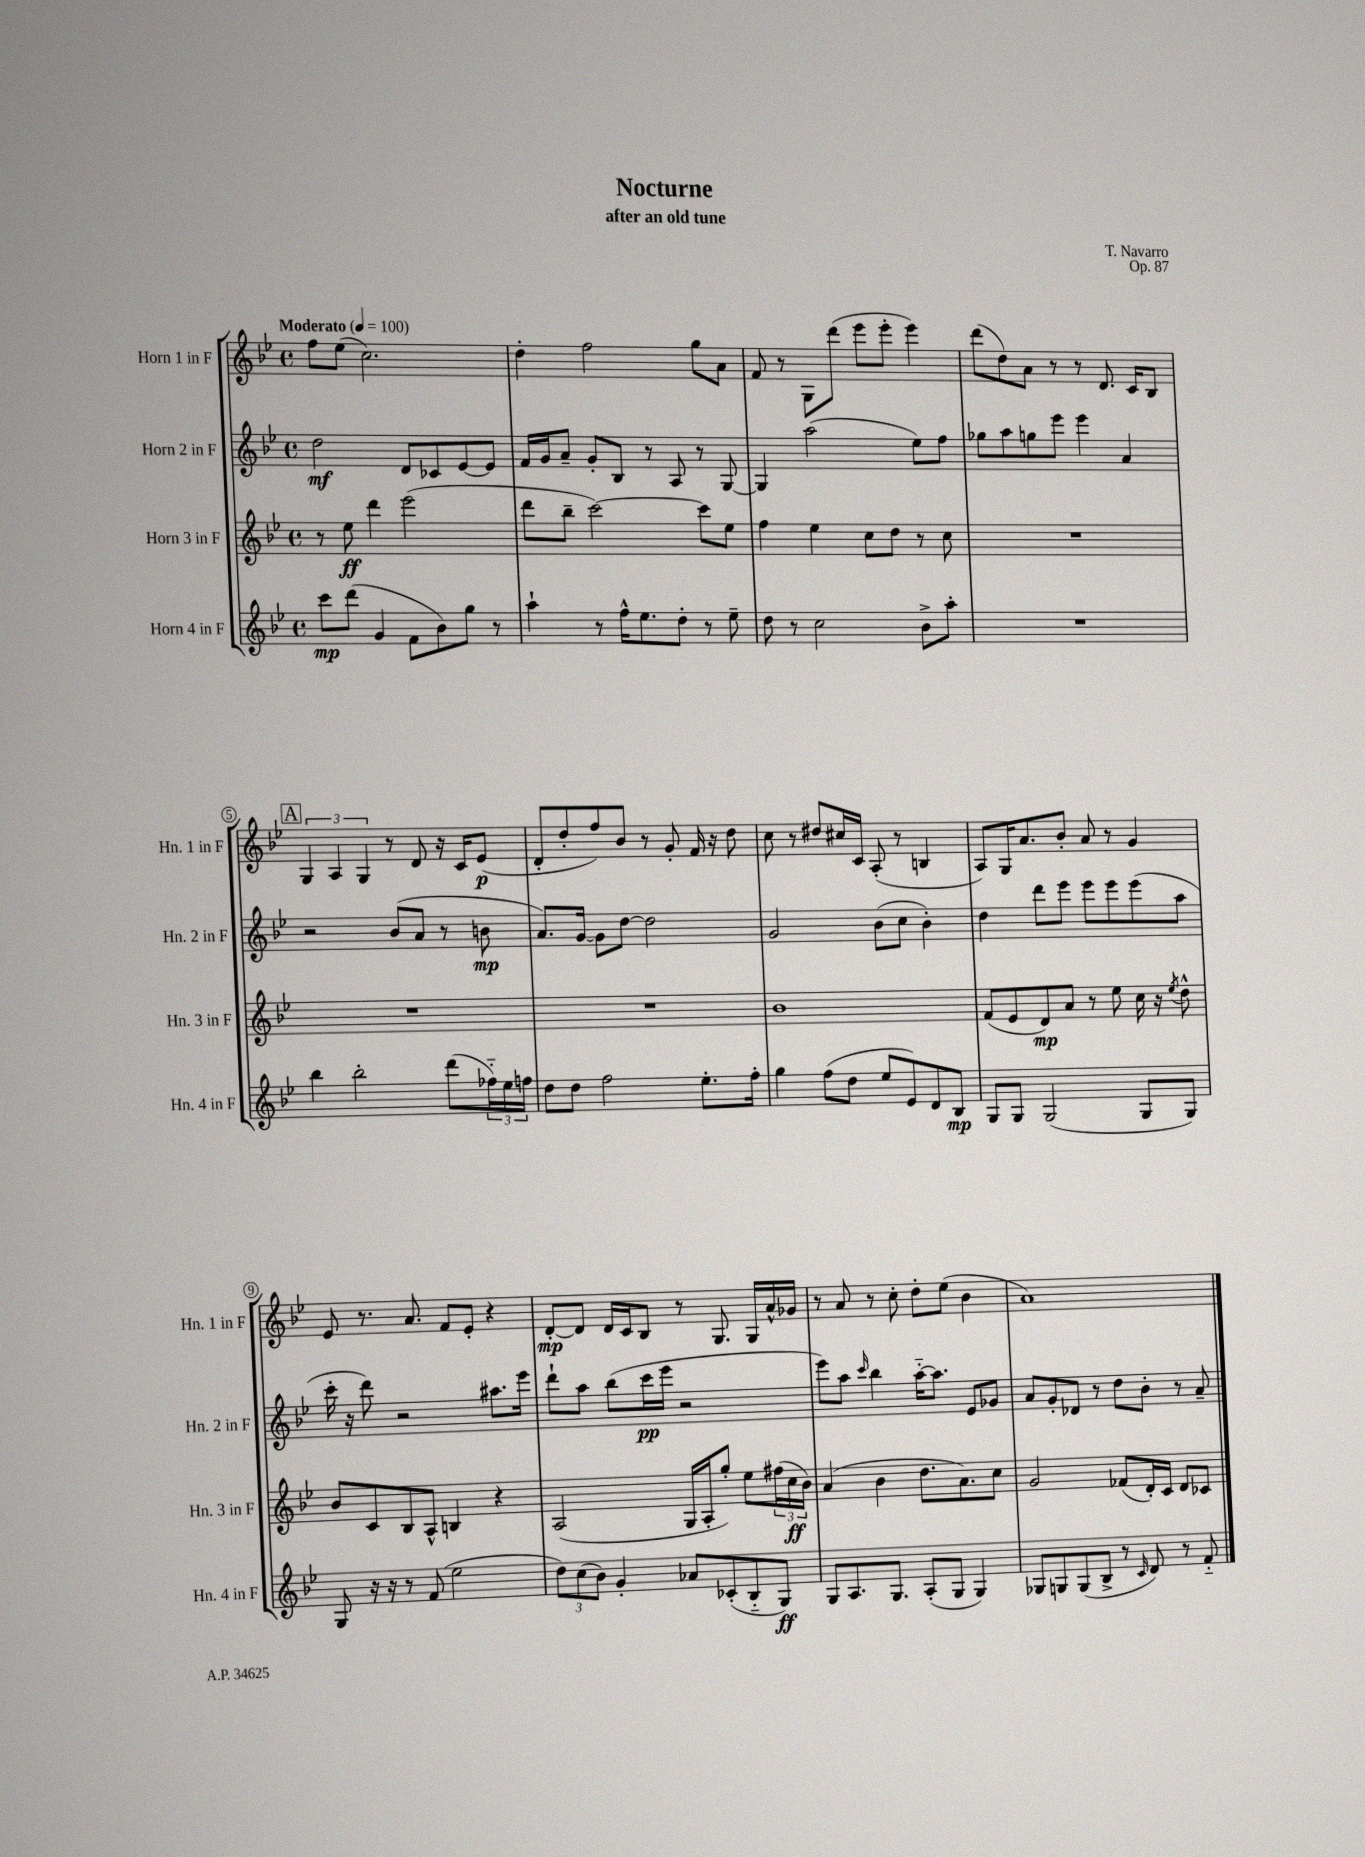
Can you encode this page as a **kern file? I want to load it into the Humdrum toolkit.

**kern	**kern	**kern	**kern
*staff4	*staff3	*staff2	*staff1
*clefG2	*clefG2	*clefG2	*clefG2
*k[b-e-]	*k[b-e-]	*k[b-e-]	*k[b-e-]
*M4/4	*M4/4	*M4/4	*M4/4
*met(c)	*met(c)	*met(c)	*met(c)
*MM100	*MM100	*MM100	*MM100
8ccc	8r	2dd	8ff
(8ddd	8ee-	.	(8ee-
4g	4ddd	.	2.cc)
8f	(2eee-	8d	.
8b-)	.	8c-	.
8gg	.	[8e-	.
8r	.	8e-]	.
=	=	=	=
4aa`	8ddd	16f	4dd'
.	.	16g	.
.	8bb-~	8a~	.
8r	[2ccc)	8g'	2ff
16ff^^	.	8B-	.
8.ee-	.	.	.
.	.	8r	.
8dd'	.	8A	.
8r	8ccc]	8r	8gg
8ee-~	8ee-	[8G	8a
=	=	=	=
8dd	4ff	4G]	8f
8r	.	.	8r
2cc	4ee-	(2aa	8G
.	.	.	(8ddd
.	8cc	.	8eee-
.	8dd	.	8eee-'
8b-^	8r	8ee-)	4eee-)
8aa'	8cc	8ff	.
=	=	=	=
1r	1r	8gg-	(8ddd
.	.	8aa	8dd)
.	.	8gg	8a
.	.	8eee-	8r
.	.	4eee-	8r
.	.	.	8.d
.	.	4a	.
.	.	.	16c
.	.	.	8B-
=	=	=	=
4bb-	1r	2r	6G
.	.	.	6A
2bb-'	.	.	.
.	.	.	6G
.	.	(8b-	8r
.	.	8a	8d
(8ddd	.	8r	16r
.	.	.	16c
24ff-'~)	.	8b	(8e-
24ee-	.	.	.
24ff	.	.	.
=	=	=	=
8dd	1r	8.a)	8d'
8dd	.	.	8dd'
.	.	[16g	.
2ff	.	8g]	8ff)
.	.	[8dd	8b-
.	.	2dd]	8r
.	.	.	8g'
8.ee-'	.	.	16f
.	.	.	16r
.	.	.	8dd
16ff'	.	.	.
=	=	=	=
4gg	1b-	2g	8cc
.	.	.	8r
(8ff	.	.	8dd#
8dd	.	.	16cc#
.	.	.	16c
8ee-	.	(8b-	(8A'
8e-)	.	8cc	8r
8d	.	4b-')	4B
8B-	.	.	.
=	=	=	=
8G	(8f	4dd	8A)
8G	8e-	.	16G
.	.	.	8.a
(2G	8d)	8ddd	.
.	8a	8eee-	8b-'
.	8r	8eee-	8a
.	8ee-	8eee-	8r
8G	16cc	(8eee-	4g
.	16r	.	.
.	8qee-	.	.
8G)	8dd^^	8aa	.
=	=	=	=
8G	8b-	16ccc'	8e-
.	.	16r	.
16r	8c	8ddd)	8.r
16r	.	.	.
8r	8B-	2r	.
.	.	.	8.a
(8f	8A^^	.	.
2ee-	4B	.	8f
.	.	.	8e-'
.	4r	8.aa#	4r
.	.	16eee-	.
=	=	=	=
12dd)	(2A	8ddd`	[8d'
(12cc	.	.	.
.	.	8aa	8d]
12b-)	.	.	.
4g'	.	(8bb-	16d
.	.	.	16c
.	.	16ccc	8B-
.	.	16eee-	.
8a-	16G	2r	8r
.	16A'	.	.
(8c-'	8gg')	.	8.G
8B-'~	8ee-	.	.
.	.	.	16G
8G)	(24ff#	.	16a^^
.	24cc	.	.
.	.	.	16g-
.	24b-)	.	.
=	=	=	=
8G	(4a	8eee-)	8r
8.A	.	8aa	8a
.	.	16qqccc	.
.	4b-	4bb-	8r
8.G	.	.	.
.	.	.	8cc'
(8A'	8.dd	[16aa'~	8dd'
.	.	8.aa]	.
8G	.	.	(8ee-
.	8.a)	.	.
4G)	.	8e-	4b-
.	8cc	8g-	.
=	=	=	=
8G-	2g	8a	1a)
8G	.	8g'	.
(8G	.	8d-	.
8B-^	.	8r	.
8r	(8f-	8dd	.
16qqc	.	.	.
8d)	16d')	8b-'	.
.	16c	.	.
8r	8d	8r	.
8f'~	8c-	8a~	.
==	==	==	==
*-	*-	*-	*-
